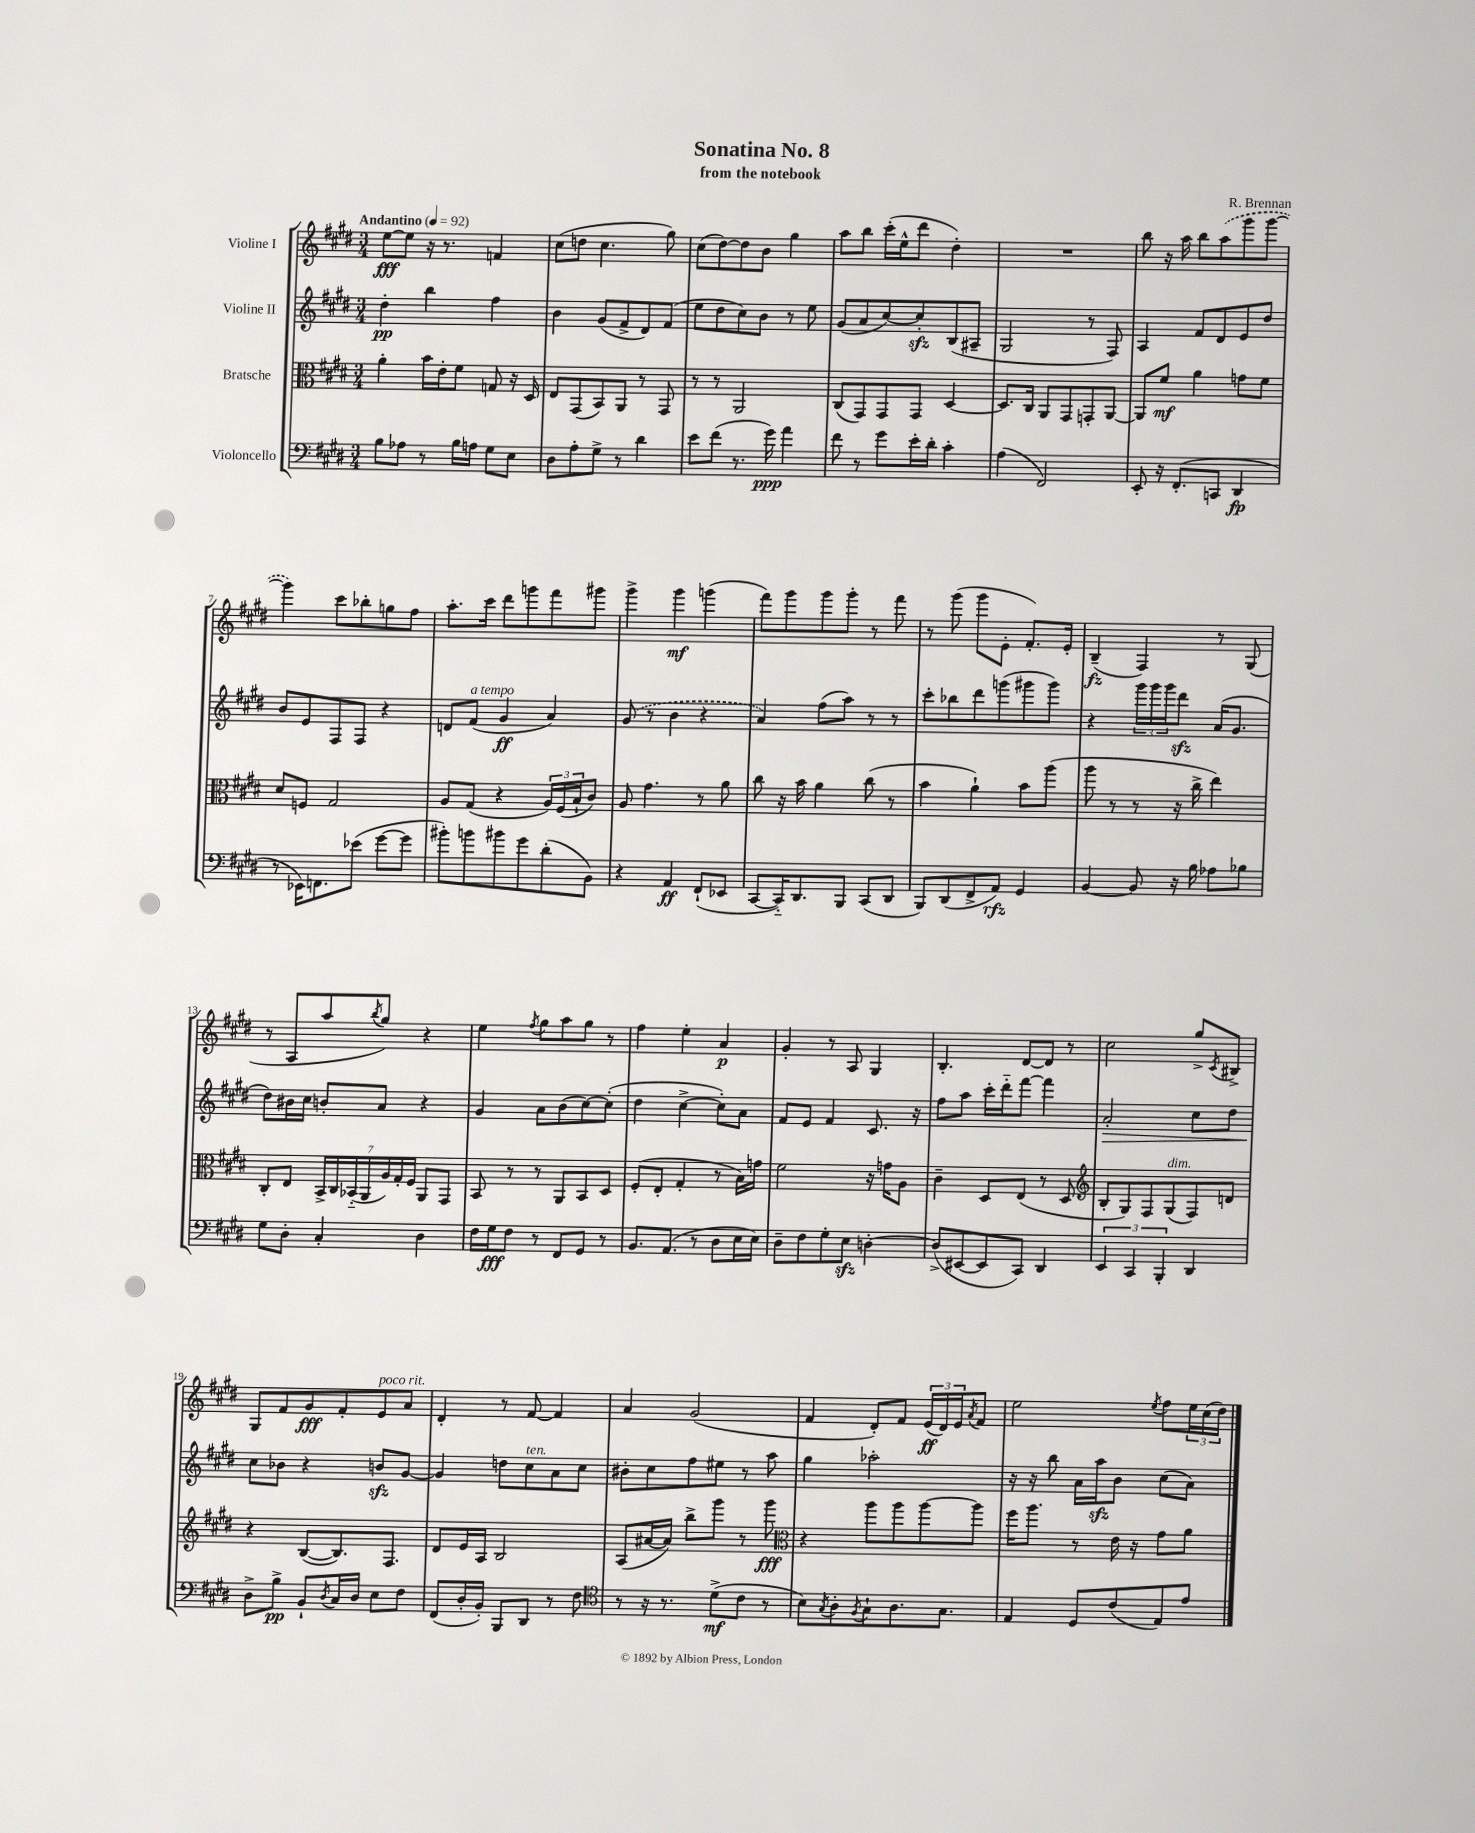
\header { title = "Sonatina No. 8" composer = "R. Brennan" subtitle = "from the notebook" }
<<
\new StaffGroup <<
\new Staff = "s0" \with { instrumentName = "Violine I" } {
    \clef treble \key e \major \numericTimeSignature \time 3/4 \tempo "Andantino" 4 = 92
    e''8~\fff e''8 r16 r8. f'4 |
    cis''8( d''8 cis''4. gis''8) |
    cis''8( dis''8~) dis''8 b'8 gis''4 |
    a''8 b''8 cis'''16-.( e''16-^ dis'''8 dis''4-.) |
    R2. |
    b''8 r16 a''16 b''8 \once \slurDashed a''8( gis'''8 gis'''8~ |
    gis'''4) cis'''8 bes''8-. g''8 fis''8 |
    a''8.-. cis'''16 dis'''8 g'''8 fis'''8 gis'''8 |
    gis'''4-> gis'''4\mf g'''4( |
    fis'''8) gis'''8 gis'''8 gis'''8-. r8 fis'''8 |
    r8 gis'''8( gis'''8 e'8-. fis'8.-.) e'16-. |
    b4--\fz( fis4) r8 gis8( |
    r8 a8 a''8 \acciaccatura { b''8 } gis''8) r4 |
    e''4 \acciaccatura { fis''8 } gis''8 a''8 gis''8 r8 |
    fis''4 e''4-. a'4\p |
    gis'4-. r8 a8 gis4 |
    b4.-. dis'8~ dis'8 r8 |
    cis''2 gis''8-> \acciaccatura { cis'8 } bis8-> |
    gis8 fis'8 gis'8\fff fis'8-. e'8^\markup { \italic "poco rit." } a'8 |
    dis'4-. r8 fis'8~ fis'4 |
    a'4 gis'2( |
    fis'4 dis'8-.) fis'8 \tuplet 3/2 { e'16\ff( dis'16) e'16 } \acciaccatura { a'8 } fis'8 |
    e''2 \acciaccatura { e''8 } fis''8 \tuplet 3/2 { e''16 cis''16( dis''16) } \bar "|." |
}
\new Staff = "s1" \with { instrumentName = "Violine II" } {
    \clef treble \key e \major \numericTimeSignature \time 3/4
    dis''4-.\pp b''4 fis''4 |
    b'4 gis'8( fis'8-> dis'8) fis'8( |
    e''8 dis''8 cis''8) b'8 r8 e''8 |
    gis'8( a'8 cis''8~) cis''8-.\sfz b8( ais8-- |
    gis2 r8 fis8) |
    a4 fis'8 dis'8 e'8 dis''8 |
    b'8 e'8 fis8 fis8 r4 |
    d'8 fis'8^\markup { \italic "a tempo" }( gis'4\ff a'4) |
    \once \slurDashed gis'8( r8 b'4 r4 |
    a'4) fis''8( a''8) r8 r8 |
    cis'''8-. bes''8 dis'''8 g'''8( gis'''8 gis'''8) |
    r4 \tuplet 3/2 { gis'''16 gis'''16 gis'''16 } dis'''8\sfz a'16( gis'8. |
    dis''8) bis'16 cis''16 b'8-. a'8 r4 |
    gis'4 a'8 b'8( cis''8~) cis''8-.( |
    dis''4 cis''4~-> cis''8-.) a'8 |
    fis'8 e'8 fis'4 cis'8. r16 |
    fis''8 a''8 cis'''16-. dis'''16-_ fis'''8~ fis'''4 |
    a'2-.\> cis''8 dis''8 |
    cis''8\! bes'8 r4 b'8\sfz gis'8~ |
    gis'4 d''8 cis''8^\markup { \italic "ten." } a'8 cis''8 |
    bis'8-. cis''8 fis''8 eis''8 r8 a''8 |
    gis''4 aes''2-. |
    r16 r16 b''8 a'16 a''16\sfz b'8 cis''8( a'8) \bar "|." |
}
\new Staff = "s2" \with { instrumentName = "Bratsche" } {
    \clef alto \key e \major \numericTimeSignature \time 3/4
    a'4-. b'16 e'16-. fis'8 g8 r16 dis16 |
    e8 gis,8( b,8) a,8 r8 gis,8 |
    r8 r8 a,2 |
    cis8( gis,8) gis,8 gis,8 dis4~ |
    dis8. cis16 a,8 gis,8 g,8-. a,8~ |
    a,8 fis'8\mf a'4 g'8 fis'8 |
    dis'8 f8 gis2 |
    a8 gis8( r4 \tuplet 3/2 { a16) fis16( b16-! } cis'8) |
    a8 gis'4. r8 a'8 |
    cis''8 r16 b'16 a'4 cis''8( r8 |
    b'4 a'4-!) b'8 a''8( |
    a''8 r8 r8 r16 cis''16-> e''4) |
    cis8-. e8 \tuplet 7/4 { b,16-> cis16 bes,16-_( a,16 a16) gis16-. fis16 } a,8 gis,8 |
    b,8 r8 r8 a,8 b,8 dis8 |
    fis8-.( e8-. gis4-. r8 b16) g'16 |
    fis'2 r16 g'16 a8 |
    cis'4-- dis8 e8( r8 dis8 |
    \clef treble b8-. gis8) fis8 gis8^\markup { \italic "dim." }( fis8) d'8 |
    r4 b8~( b8.) fis8. |
    dis'8 e'16 a16 b2 |
    a8( ais'16~ ais'16) b''8-> gis'''8 r8 gis'''8\fff |
    \clef alto r4 a''8 a''8 a''8~ a''8 |
    fis''16 a''8. r8 e'16 r16 gis'8 a'8 \bar "|." |
}
\new Staff = "s3" \with { instrumentName = "Violoncello" } {
    \clef bass \key e \major \numericTimeSignature \time 3/4
    b8 aes8 r8 b16 a16 gis8 e8 |
    dis8 a8-. gis8-> r8 dis'4 |
    e'8 fis'8( r8. gis'16\ppp) a'4 |
    fis'8 r8 gis'8 e'16-. dis'16-. cis'4-. |
    a4( fis,2) |
    e,8-. r16 fis,8.-.( c,8 dis,4\fp |
    r8 ees,16) f,8. ees'8( gis'8~ gis'8 |
    bis'8-.) b'8 bis'8 gis'8 dis'8-.( b,8) |
    r4 a,4\ff fis,8-!( ees,8 |
    cis,8~ cis,16-_) dis,8. b,,8 cis,8( dis,8 |
    b,,8) dis,8( fis,8-> a,8\rfz) gis,4 |
    b,4~ b,8 r16 b16 aes8 bes8 |
    gis8 dis8-. cis4-. dis4 |
    fis16 gis16\fff fis8 r8 fis,8 gis,8 r8 |
    b,8. a,8.( r8 dis8 e16 e16) |
    dis8-- fis8 gis8-. e8\sfz d4~-. |
    d8->( eis,8~ eis,8 cis,8) dis,4 |
    \tuplet 3/2 { e,4 cis,4 b,,4-. } dis,4 |
    dis8-> b8->\pp b,8-! \acciaccatura { dis8 } cis16 dis16 e8 fis8 |
    fis,8( dis16-. b,16-.) b,,8 dis,8 r8 fis8 |
    \clef tenor r8 r16 r8. dis'8->\mf( cis'8 r8 |
    b8) \acciaccatura { gis8 } a8-. \acciaccatura { fis8 } gis8-! a8. gis8. |
    e4 dis8 cis'8( e8) e'8 \bar "|." |
}
>>
>>
